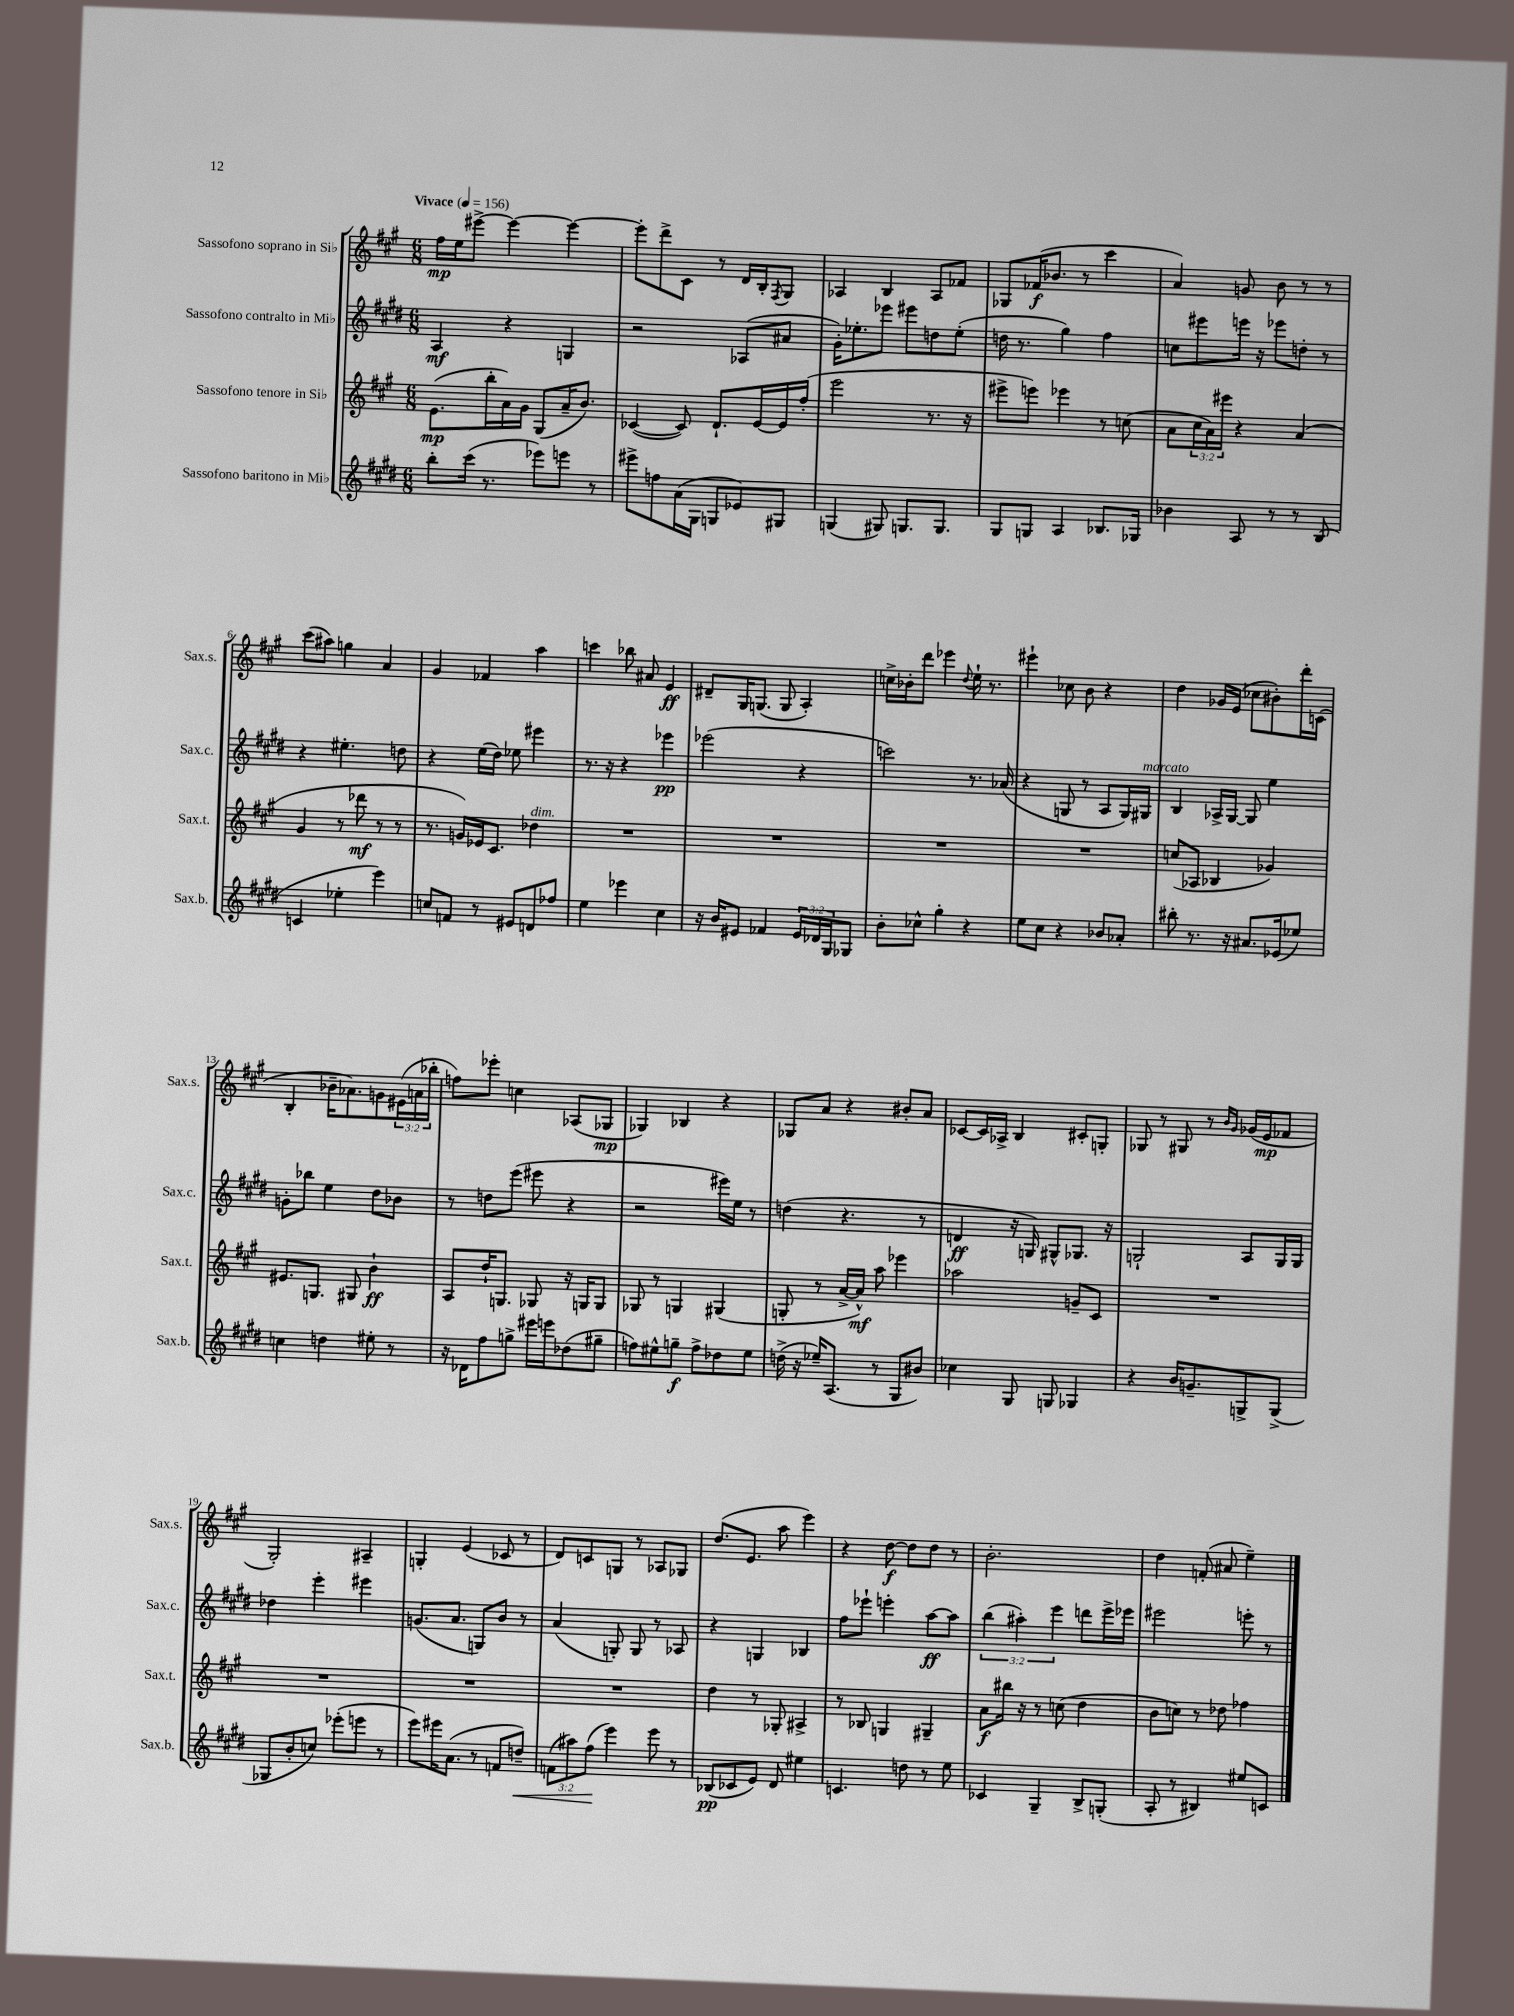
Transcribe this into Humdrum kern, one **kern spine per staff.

**kern	**kern	**kern	**kern
*staff4	*staff3	*staff2	*staff1
*clefG2	*clefG2	*clefG2	*clefG2
*k[f#c#g#d#]	*k[f#c#g#]	*k[f#c#g#d#]	*k[f#c#g#]
*M6/8	*M6/8	*M6/8	*M6/8
*MM156	*MM156	*MM156	*MM156
8bb'	(8.e	4A	16ff#
.	.	.	16ee
(16ccc#	.	.	[8eee#^
8.r	16bb'	.	.
.	16a)	4r	4eee#_
.	16g#	.	.
8eee-)	(8G#	.	.
8eee	16a~	4G	4eee#_
.	8.b)	.	.
8r	.	.	.
=	=	=	=
8eee#^	([4c-	2r	8eee#']
8ff	.	.	8ddd^
(16a	8c-])	.	8c#
16G#	.	.	.
8G	8.d`	.	8r
8e-)	.	(8A-	16d
.	[16e	.	16B'
.	.	.	8qF#
8G#	16e]	8a#	8G#
.	(16ff#'	.	.
=	=	=	=
(4G	2eee	16g#')	4A-
.	.	8.ee-'	.
8G#)	.	8eee-	4B
8.G	.	8eee#	.
.	8.r	8dd	8A-
8.G	.	.	.
.	.	(8ee-'	8f-
.	16r	.	.
=	=	=	=
8G#	8eee#^	16dd	8G-
.	.	8.r	.
8G	8eee)	.	(16f-
.	.	.	8.b-
4A	4eee-	4gg#)	.
.	.	.	8r
8.B-	8r	4ff#	4ccc#
.	(8cc	.	.
16G-	.	.	.
=	=	=	=
4b-	8a	8cc	4a)
.	24cc#	8eee#	.
.	24a)	.	.
.	24eee#	.	.
8A	4r	16eee	8g
.	.	16r	.
8r	.	8eee-	8b
8r	(4a	8dd'	8r
(8B	.	8r	8r
=	=	=	=
4c	4g#	4r	(8ccc#
.	.	.	8aa#)
4ee-'	8r	4.ee#'	4gg
.	8ddd-	.	.
4eee)	8r	.	4a
.	8r	8dd	.
=	=	=	=
8cc	8.r	4r	4g#
8f	.	.	.
.	16g)	.	.
8r	16e-	(16ee	4f-
.	8.c#	16dd#)	.
8e#	.	8ee-	.
8d	4dd-	4eee#	4aa
8ff-	.	.	.
=	=	=	=
4ee	2.r	8.r	4ccc
.	.	16r	.
4eee-	.	4r	8bb-
.	.	.	8a#
4cc#	.	4eee-	4e
=	=	=	=
16r	2.r	(2eee-	8d#~
16b	.	.	.
8e#	.	.	16G#
.	.	.	(8.G
4f-	.	.	.
.	.	.	8G
24e#	.	4r	4A')
24d-	.	.	.
24G#	.	.	.
8G-	.	.	.
=	=	=	=
8b'	2.r	2ccc)	16cc^
.	.	.	16b-'
8cc-^^	.	.	8ddd
4gg#'	.	.	4eee-
.	.	.	8qqdd
4r	.	8.r	16ee`
.	.	.	8.r
.	.	(16a-	.
=	=	=	=
8ee	2.r	4r	4eee#`
8cc#	.	.	.
4r	.	8G	8cc-
.	.	8r	8b
8b-	.	8A	4r
8a-'	.	16G)	.
.	.	16G#	.
=	=	=	=
8bb#'	(8cc	4B	4dd
8.r	8A-	.	.
.	4B-	16A-^	16g-
16r	.	[16G#	(16e
8.a#	.	8G#]	8cc-
.	4g-)	4ee	8b#')
(16e-	.	.	.
8ee-)	.	.	16ddd'
.	.	.	(16c
=	=	=	=
4cc	8.e#	8g'	4B'
.	.	8bb-	.
.	8.G	.	.
4dd	.	4ee	16b-~
.	.	.	8.a-)
.	8G#	.	.
8ee#'	4b`	8dd#	8g
8r	.	8b-	(24e#
.	.	.	24a
.	.	.	24bb-'
=	=	=	=
16r	8A	8r	8ff)
16d-	.	.	.
8ff#	16dd`	8dd	8eee-'
.	8.G	.	.
8gg^	.	(8eee	4cc
16eee#	8G-	8eee#	.
16eee	.	.	.
(8dd-	16r	4r	(8A-
.	16G	.	.
8gg#~	8G	.	8G-
=	=	=	=
8ff)	8G-	2r	4G-)
8ee#^^	8r	.	.
8gg~	4G	.	4B-
8ff^	.	.	.
8dd-	(4G#	16eee#)	4r
.	.	16ee	.
8ee#	.	8r	.
=	=	=	=
(16dd^	8G'	(4dd	8G-
16r	.	.	.
16ee-~)	8r	.	8a
(8.A	.	.	.
.	[16a^	4.r	4r
.	16a^^])	.	.
8r	8aa	.	.
8G#	4eee-	.	8b#'
8b#)	.	8r	8a
=	=	=	=
4cc-	2aa-	4d	[8c-
.	.	.	16c-]
.	.	.	16A-^
8G#	.	16r	4B
.	.	16G)	.
8G	.	8G#^^	.
4G-	8g~	8.G-	8c#'
.	8c#	.	8G'
.	.	16r	.
=	=	=	=
4r	2.r	2G`	8G-
.	.	.	8r
16b	.	.	8G#
8.g~	.	.	.
.	.	.	8r
.	.	.	16qqb
.	.	.	16qqg#
8G^	.	8A	(16g-
.	.	.	16e
(8G^	.	16G	8f-
.	.	16G	.
=	=	=	=
8G-	2.r	4dd-	2G#')
8b'	.	.	.
8cc)	.	4eee'	.
(8eee-'	.	.	.
8eee	.	4eee#	4A#~
8r	.	.	.
=	=	=	=
8eee)	2.r	(8.g	4G'
16eee#	.	.	.
(8.a	.	8.a	.
.	.	.	(4e
8r	.	8G)	.
8f	.	8b	8c-
8dd~)	.	8r	8r
=	=	=	=
(12f	2.r	(4a	8d)
12aa#)	.	.	.
.	.	.	8c
(12ff#	.	.	.
4eee)	.	8G')	8G
.	.	8G	8r
8eee	.	8r	8A-
8r	.	8A-	8G-
=	=	=	=
(8B-	4dd	4r	(8.dd
8c-	.	.	.
.	.	.	8.e
8e)	8r	4G	.
8d#	8G-'	.	8aa
4ee#	4A#^	4B-	4eee)
=	=	=	=
4.c	8r	8ff#	4r
.	8B-	8eee-`	.
.	4G	4eee'	[8dd
8dd	.	.	8dd]
8r	4G#~	[8aa	8dd
8ee	.	8aa]	8r
=	=	=	=
4c-	8a	(6bb	2.b'
.	16bb#	.	.
.	.	6aa#')	.
.	16r	.	.
4G#~	8r	.	.
.	.	6eee	.
.	(8cc	.	.
8B^	4dd	8ddd	.
(8G'	.	16eee^	.
.	.	16eee-	.
=	=	=	=
8A'	8b	2eee#	4dd
8r	8cc)	.	.
4B#)	8r	.	(8f'
.	8dd-	.	8a#
8ee#	4ff-	8eee'	4ee~)
8c	.	8r	.
==	==	==	==
*-	*-	*-	*-
